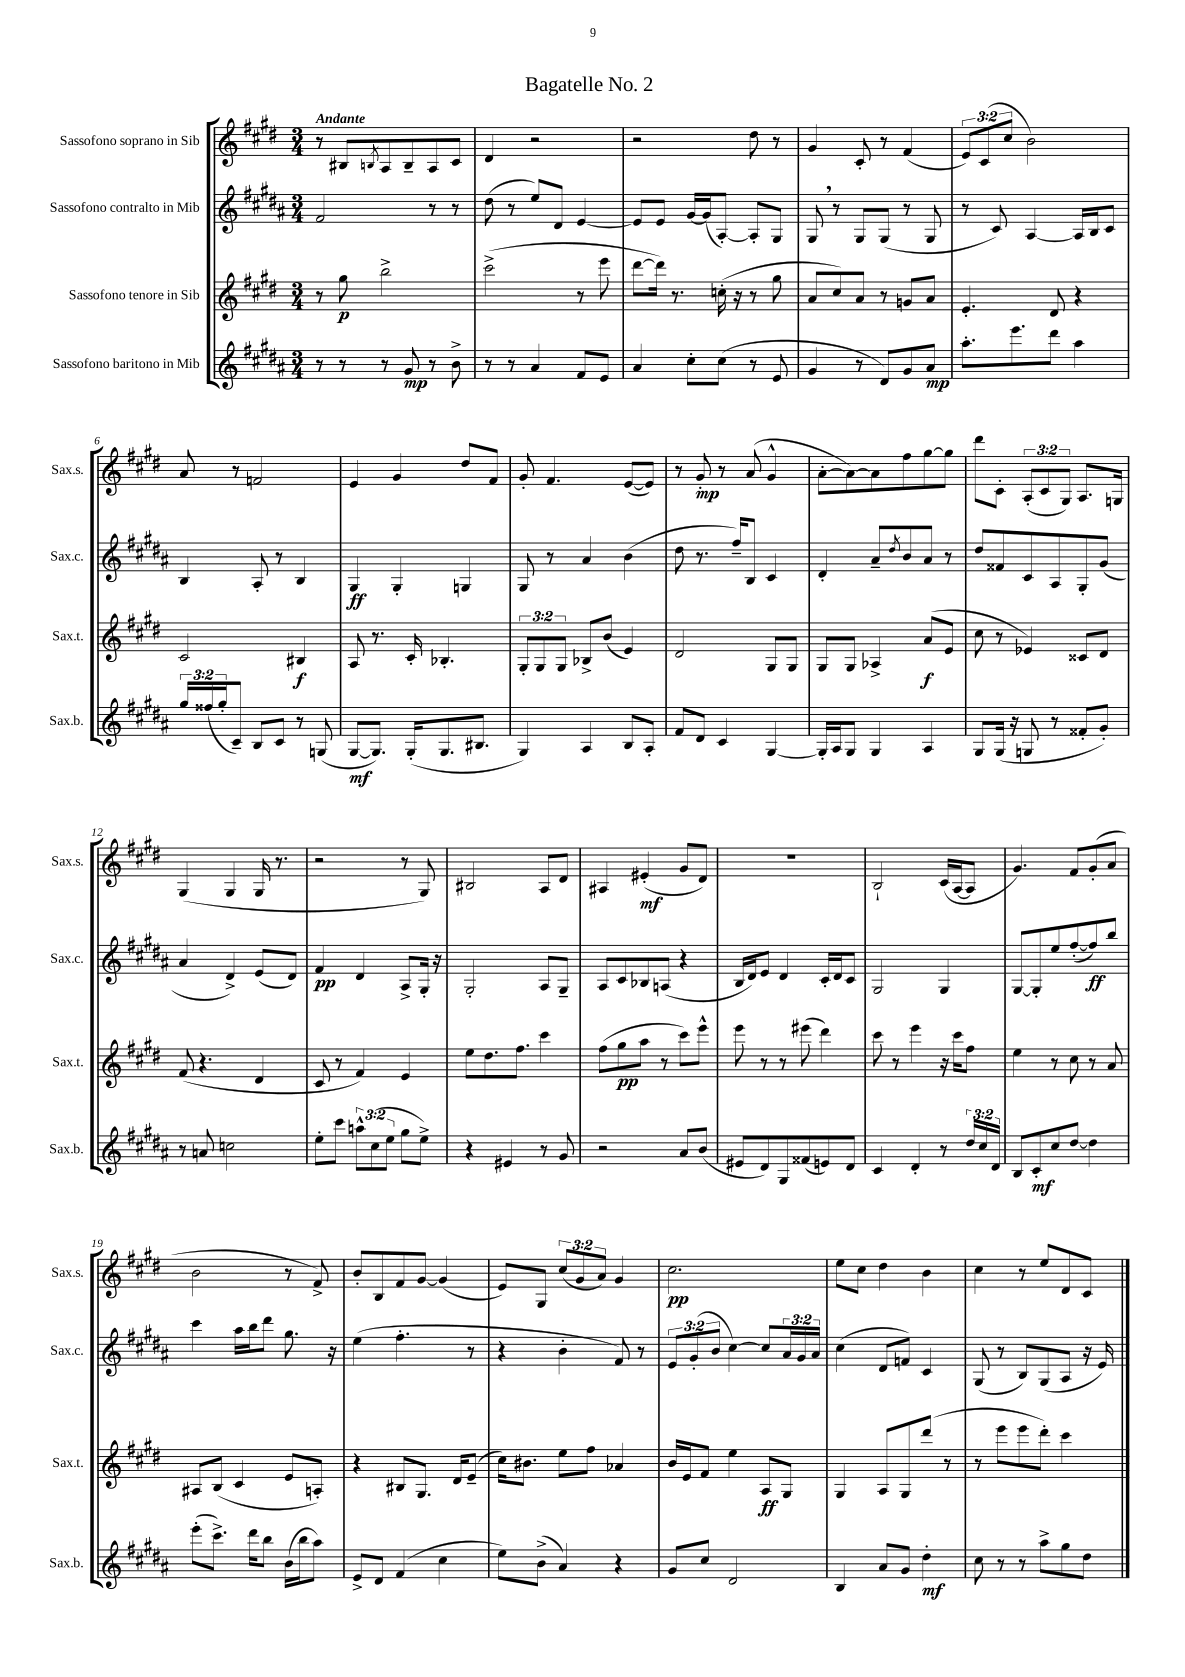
\header { title = "Bagatelle No. 2" }
<<
\new StaffGroup <<
\new Staff = "s0" \with { instrumentName = "Sassofono soprano in Sib" shortInstrumentName = "Sax.s." } {
    \clef treble \key e \major \numericTimeSignature \time 3/4 \override Staff.TupletNumber.text = #tuplet-number::calc-fraction-text \tempo "Andante"
    r8 bis8 \acciaccatura { b8 } a8 b8-- a8 cis'8 |
    dis'4 r2 |
    r2 dis''8 r8 |
    gis'4 cis'8-. r8 fis'4( |
    \tuplet 3/2 { e'8) cis'8( cis''8 } b'2) |
    a'8 r8 f'2 |
    e'4 gis'4 dis''8 fis'8 |
    gis'8-. fis'4. e'8~( e'8) |
    r8 gis'8-.\mp r8 a'8( gis'4-^ |
    a'8~-. a'8~) a'8 fis''8 gis''8~ gis''8 |
    dis'''8 cis'8-. \tuplet 3/2 { a8-.( cis'8 gis8) } a8. g16 |
    gis4( gis4 gis16 r8. |
    r2 r8 gis8) |
    bis2 a8 dis'8 |
    ais4 eis'4-.\mf( gis'8 dis'8) |
    R2. |
    b2-! cis'16( a16~ a8 |
    gis'4.) fis'8 gis'8-.( a'8 |
    b'2 r8 fis'8->) |
    b'8-. b8 fis'8 gis'8~ gis'4( |
    e'8) gis8 \tuplet 3/2 { cis''8( gis'8 a'8) } gis'4 |
    cis''2.\pp |
    e''8 cis''8 dis''4 b'4 |
    cis''4 r8 e''8 dis'8 cis'8 \bar "|." |
}
\new Staff = "s1" \with { instrumentName = "Sassofono contralto in Mib" shortInstrumentName = "Sax.c." } {
    \clef treble \key b \major \numericTimeSignature \time 3/4 \override Staff.TupletNumber.text = #tuplet-number::calc-fraction-text
    fis'2 r8 r8 |
    dis''8( r8 e''8) dis'8 e'4~ |
    e'8 e'8 gis'16~ gis'16( ais8~-.) ais8-. gis8 |
    gis8 \breathe r8 gis8 gis8( r8 gis8 |
    r8 cis'8) ais4~ ais16 b16 cis'8 |
    b4 ais8-. r8 b4 |
    gis4\ff gis4-. g4 |
    gis8 r8 ais'4 b'4( |
    dis''8 r8. fis''16--) b8 cis'4 |
    dis'4-. ais'8-- \acciaccatura { dis''8 } b'8 ais'8 r8 |
    dis''8 fisis'8 cis'8 ais8 gis8-. gis'8( |
    ais'4 dis'4->) e'8( dis'8) |
    fis'4\pp dis'4 ais8-> gis16-. r16 |
    gis2-. ais8 gis8-- |
    ais8 cis'8 bes8 a8( r4 |
    b16 dis'16) e'8 dis'4 cis'16-. dis'16 cis'8 |
    gis2 gis4 |
    gis8~ gis8-. e''8 fis''8~-.( fis''8\ff) b''8 |
    cis'''4 ais''16 b''16 dis'''8 gis''8. r16 |
    e''4( fis''4.-. r8 |
    r4 b'4-. fis'8) r8 |
    \tuplet 3/2 { e'8 gis'8-.( b'8 } cis''4~) cis''8 \tuplet 3/2 { ais'16 gis'16 ais'16 } |
    cis''4( dis'8 f'8) cis'4 |
    gis8( r8 b8) gis8( ais8 r16 e'16) \bar "|." |
}
\new Staff = "s2" \with { instrumentName = "Sassofono tenore in Sib" shortInstrumentName = "Sax.t." } {
    \clef treble \key e \major \numericTimeSignature \time 3/4 \override Staff.TupletNumber.text = #tuplet-number::calc-fraction-text
    r8 gis''8\p b''2-> |
    cis'''2->( r8 e'''8 |
    dis'''8~ dis'''16) r8. c''16-.( r16 r8 gis''8 |
    a'8 cis''8) a'8 r8 g'8 a'8 |
    e'4.-. dis'8 r4 |
    cis'2 bis4\f |
    a8 r8. cis'16-. bes4.-. |
    \tuplet 3/2 { gis8-. gis8 gis8 } bes8-> b'8( e'4) |
    dis'2 gis8 gis8 |
    gis8 gis8 aes4-> a'8\f( e'8 |
    cis''8 r8 ees'4) cisis'8 dis'8 |
    fis'8( r4. dis'4 |
    cis'8 r8 fis'4) e'4 |
    e''8 dis''8. fis''8. cis'''4 |
    fis''8( gis''8\pp a''8 r8 cis'''8) e'''8-^ |
    e'''8 r8 r8 eis'''8( dis'''4) |
    cis'''8 r8 e'''4 r16 cis'''16 fis''8 |
    e''4 r8 cis''8 r8 a'8 |
    ais8 b8( cis'4 e'8 a8-.) |
    r4 bis8 gis8. dis'16 e'8--( |
    cis''16) bis'8. e''8 fis''8 aes'4 |
    b'16 e'16 fis'8 e''4 a8\ff gis8 |
    gis4 a8 gis8 dis'''8( r8 |
    r8 e'''8 e'''8 dis'''8-.) cis'''4 \bar "|." |
}
\new Staff = "s3" \with { instrumentName = "Sassofono baritono in Mib" shortInstrumentName = "Sax.b." } {
    \clef treble \key b \major \numericTimeSignature \time 3/4 \override Staff.TupletNumber.text = #tuplet-number::calc-fraction-text
    r8 r8 r8 gis'8\mp r8 b'8-> |
    r8 r8 ais'4 fis'8 e'8 |
    ais'4 cis''8-. cis''8( r8 e'8 |
    gis'4 r8 dis'8) gis'8 ais'8\mp |
    ais''8.-. e'''8. dis'''8 ais''4 |
    \tuplet 3/2 { gis''16 fisis''16( gis''16-. } cis'8--) b8 cis'8 r8 g8( |
    gis8~\mf gis8.) gis16-.( gis8. bis8. |
    gis4) ais4 b8 ais8-. |
    fis'8 dis'8 cis'4 gis4~ |
    gis16-. ais16 gis8 gis4 ais4 |
    gis8 gis16( r16 g8 r8 fisis'8-. gis'8-.) |
    r8 a'8 c''2 |
    e''8-. cis'''8 \tuplet 3/2 { a''8-^ cis''8( e''8 } gis''8 e''8->) |
    r4 eis'4 r8 gis'8 |
    r2 ais'8 b'8( |
    eis'8 dis'8) gis8 fisis'8( e'8) dis'8 |
    cis'4 dis'4-. r8 \tuplet 3/2 { dis''16 cis''16 dis'16 } |
    b8 cis'8-.\mf cis''8 dis''8~ dis''4 |
    e'''8-.( cis'''8.->) dis'''16 b''8 b'16( b''16 ais''8) |
    e'8-> dis'8 fis'4( cis''4 |
    e''8) b'8->( ais'4) r4 |
    gis'8 cis''8 dis'2 |
    b4 ais'8 gis'8 dis''4-.\mf |
    cis''8 r8 r8 ais''8-> gis''8 dis''8 \bar "|." |
}
>>
>>
